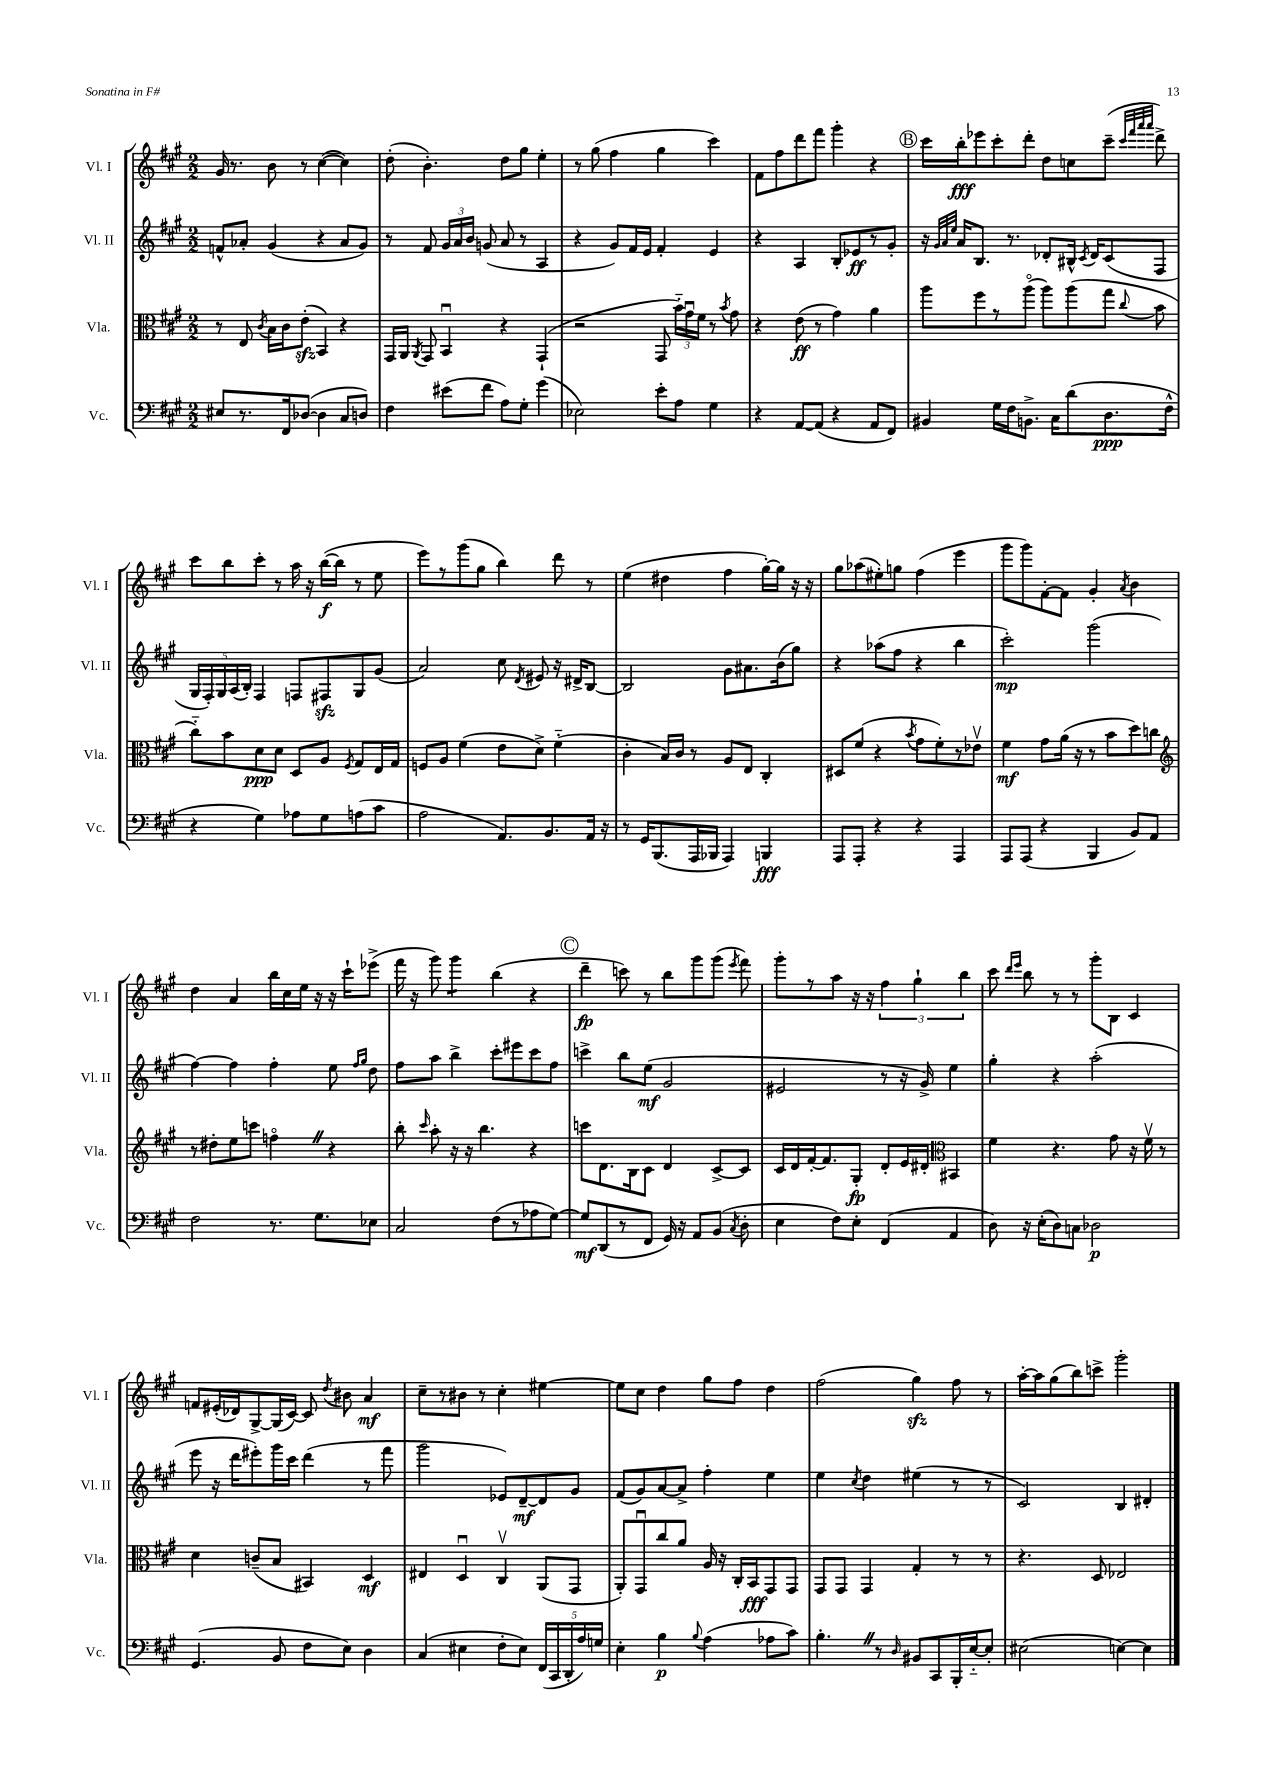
<<
\new StaffGroup <<
\new Staff = "s0" \with { instrumentName = "Vl. I" shortInstrumentName = "Vl. I" } {
    \clef treble \key a \major \numericTimeSignature \time 2/2
    \autoBeamOff gis'16 r8. b'8 r8 cis''4~( cis''4) |
    d''8-.( b'4.-.) d''8[ gis''8] e''4-. |
    r8 gis''8( fis''4 gis''4 cis'''4) |
    fis'8[ fis''8 d'''8 fis'''8] gis'''4-. r4 |
    \mark \markup { \circle "B" } cis'''16[ b''16-.\fff ees'''8 cis'''8-. d'''8]-. d''8[ c''8 cis'''8]--( \grace { cis'''32[ fis'''32 a'''32 a'''32] } d'''8->) |
    cis'''8[ b''8 cis'''8]-. r8 a''16 r16 b''16[~\f( b''16] r8 e''8 |
    e'''8[) r8 gis'''8( gis''8] b''4) d'''8 r8 |
    e''4( dis''4 fis''4 gis''16[~-.) gis''16] r16 r16 |
    gis''8[ aes''8( eis''8-.) g''8] fis''4( e'''4 |
    gis'''8[ gis'''8) fis'8~-. fis'8] gis'4-. \acciaccatura { a'8 } b'4 |
    d''4 a'4 b''16[ cis''16 e''16] r16 r16 cis'''16[-! ees'''8]->( |
    fis'''16 r16 gis'''8) gis'''4:8 b''4( r4 |
    \mark \markup { \circle "C" } d'''4--\fp c'''8) r8 b''8[ gis'''8 gis'''8]( \acciaccatura { e'''8 } fis'''8) |
    gis'''8[-. r8 a''8] r16 r16 \tuplet 3/2 { fis''4 gis''4-! b''4 } |
    cis'''8 \grace { d'''16[ e'''16] } b''8 r8 r8 gis'''8[-. b8] cis'4 |
    f'8[ eis'16-.( des'16) gis8~-> gis16( cis'16]~) cis'8 \acciaccatura { d''8 } bis'8 a'4\mf |
    cis''8[-- r8 bis'8] r8 cis''4-. eis''4~ |
    eis''8[ cis''8] d''4 gis''8[ fis''8] d''4 |
    fis''2( gis''4\sfz) fis''8 r8 |
    a''16[~-. a''16 gis''8( b''8) c'''8]-> gis'''2-. \bar "|." |
}
\new Staff = "s1" \with { instrumentName = "Vl. II" shortInstrumentName = "Vl. II" } {
    \clef treble \key a \major \numericTimeSignature \time 2/2
    \autoBeamOff f'8[-^ aes'8]-. gis'4( r4 aes'8[ gis'8]) |
    r8 fis'8 \tuplet 3/2 { gis'16[ a'16 b'16] } g'8( a'8 r8 a4 |
    r4 gis'8[) fis'16 e'16] fis'4-. e'4 |
    r4 a4 b8[-. ees'8\ff r8 gis'8]-. |
    \mark \markup { \circle "B" } r16 \grace { gis'32[ a'32 e''32] } a'16[ b8.] r8. des'8[-. bis16]-^ \acciaccatura { cis'8 } des'16[ cis'8( fis8] |
    \tuplet 5/4 { gis16[ fis16-.) gis16 a16( b16]-.) } fis4 f8[ fis8\sfz gis8 gis'8]( |
    a'2) cis''8 \acciaccatura { d'8 } eis'8 r16 dis'16[-> b8]~ |
    b2 gis'8[ ais'8. b'16( gis''8]) |
    r4 aes''8[( fis''8] r4 b''4 |
    cis'''2-.\mp) gis'''2( |
    fis''4~) fis''4 fis''4-. e''8 \grace { fis''16[ gis''16] } d''8 |
    fis''8[ a''8] b''4-> cis'''8[-. eis'''8 cis'''8 fis''8] |
    \mark \markup { \circle "C" } c'''4-> b''8[ e''8]\mf( gis'2 |
    eis'2 r8 r16 gis'16->) e''4 |
    gis''4-. r4 a''2-.( |
    e'''8 r16 d'''16[ eis'''8-.) gis'''16 cis'''16] d'''4( r8 fis'''8 |
    gis'''2 ees'8[) d'8~--\mf d'8 gis'8] |
    fis'8[( gis'8) a'8~ a'8]-> fis''4-. e''4 |
    e''4 \acciaccatura { cis''8 } d''4 eis''4( r8 r8 |
    cis'2) b4 dis'4-. \bar "|." |
}
\new Staff = "s2" \with { instrumentName = "Vla." shortInstrumentName = "Vla." } {
    \clef alto \key a \major \numericTimeSignature \time 2/2
    \autoBeamOff r8 e8 \acciaccatura { cis'8 } b16[ cis'16 e'8]-.\sfz( b,4) r4 |
    gis,16[ a,16] \acciaccatura { a,8 } gis,8 b,4\downbow r4 gis,4-!( |
    r2 gis,8 \tuplet 3/2 { b'16[-_) gis'16\downbow fis'16] } r8 \acciaccatura { b'8 } gis'8 |
    r4 e'8\ff( r8 gis'4) a'4 |
    \mark \markup { \circle "B" } a''8[ fis''8 r8 a''8]\flageolet( a''8[) a''8( gis''8] \appoggiatura { cis''8 } b'8 |
    cis''8[-_) b'8 d'8\ppp d'8] d8[ a8] \acciaccatura { fis8 } gis8[ e16 gis16] |
    f8[ a8] fis'4( e'8[ d'8]->) fis'4-_( |
    cis'4-. b16[) cis'16] r8 a8[ e8] cis4-. |
    dis8[ fis'8]( r4 \acciaccatura { b'8 } gis'8[ fis'8-.) r8 ees'8]\upbow |
    fis'4\mf gis'8[ a'16]( r16 r8 b'8[ d''8) c''8] |
    \clef treble r8 dis''8[-. e''8 c'''8] f''4\flageolet \once \override BreathingSign.text = \markup { \musicglyph "scripts.caesura.straight" } \breathe r4 |
    b''8-. \grace { cis'''16 } a''8-. r16 r16 b''4. r4 |
    \mark \markup { \circle "C" } c'''8[ d'8. b16 cis'8] d'4 cis'8[~-> cis'8] |
    cis'16[ d'16 fis'16~-. fis'8. gis8]-.\fp d'8[-. e'16 dis'16]-. \clef alto bis,4 |
    fis'4 r4. gis'8 r16 fis'16\upbow r8 |
    d'4 c'8[--( b8] bis,4) d4\mf |
    eis4 d4\downbow cis4\upbow a,8[( gis,8] |
    a,8[-.) gis,8\downbow cis''8 a'8] a16 r16 cis16[-. b,16\fff gis,8 gis,8] |
    gis,8[ gis,8] gis,4 gis4-. r8 r8 |
    r4. d8 ees2 \bar "|." |
}
\new Staff = "s3" \with { instrumentName = "Vc." shortInstrumentName = "Vc." } {
    \clef bass \key a \major \numericTimeSignature \time 2/2
    \autoBeamOff eis8[ r8. fis,16 des8]~( des4 cis8[ d8]) |
    fis4 eis'8[( fis'8] a8[) gis8]-. gis'4( |
    ees2) e'8[-. a8] gis4 |
    r4 a,8[~ a,8]( r4 a,8[ fis,8]) |
    \mark \markup { \circle "B" } bis,4 gis16[ fis16 b,8.]-> cis16[ d'8( d8.\ppp fis16]-^ |
    r4 gis4) aes8[ gis8 a8( cis'8] |
    a2 a,8.[) b,8. a,16] r16 |
    r8 gis,16[ b,,8.( a,,16 bes,,16] a,,4) b,,4\fff |
    a,,8[ a,,8]-. r4 r4 a,,4 |
    a,,8[ a,,8]( r4 b,,4 b,8[) a,8] |
    fis2 r8. gis8.[ ees8] |
    cis2 fis8[( r8 aes8 gis8]~) |
    \mark \markup { \circle "C" } gis8[\mf d,8( r8 fis,8] gis,16) r16 a,8[ b,8]( \acciaccatura { cis8 } d8-. |
    e4 fis8[) e8]-. fis,4( a,4 |
    d8) r16 e16[-.( d8) c8] des2\p |
    gis,4.( b,8 fis8[ e8]) d4 |
    cis4( eis4 fis8[-. eis8]) \tuplet 5/4 { fis,16[( cis,16 d,16-. a16) g16] } |
    e4-. b4\p \appoggiatura { b8 } a4( aes8[ cis'8]) |
    b4.-. \once \override BreathingSign.text = \markup { \musicglyph "scripts.caesura.straight" } \breathe r8 \grace { d16 } bis,8[ cis,8 b,,16-. e16~-_ e8]-. |
    eis2( e4~) e4 \bar "|." |
}
>>
>>
\layout { \context { \Score \remove "Bar_number_engraver" } }
